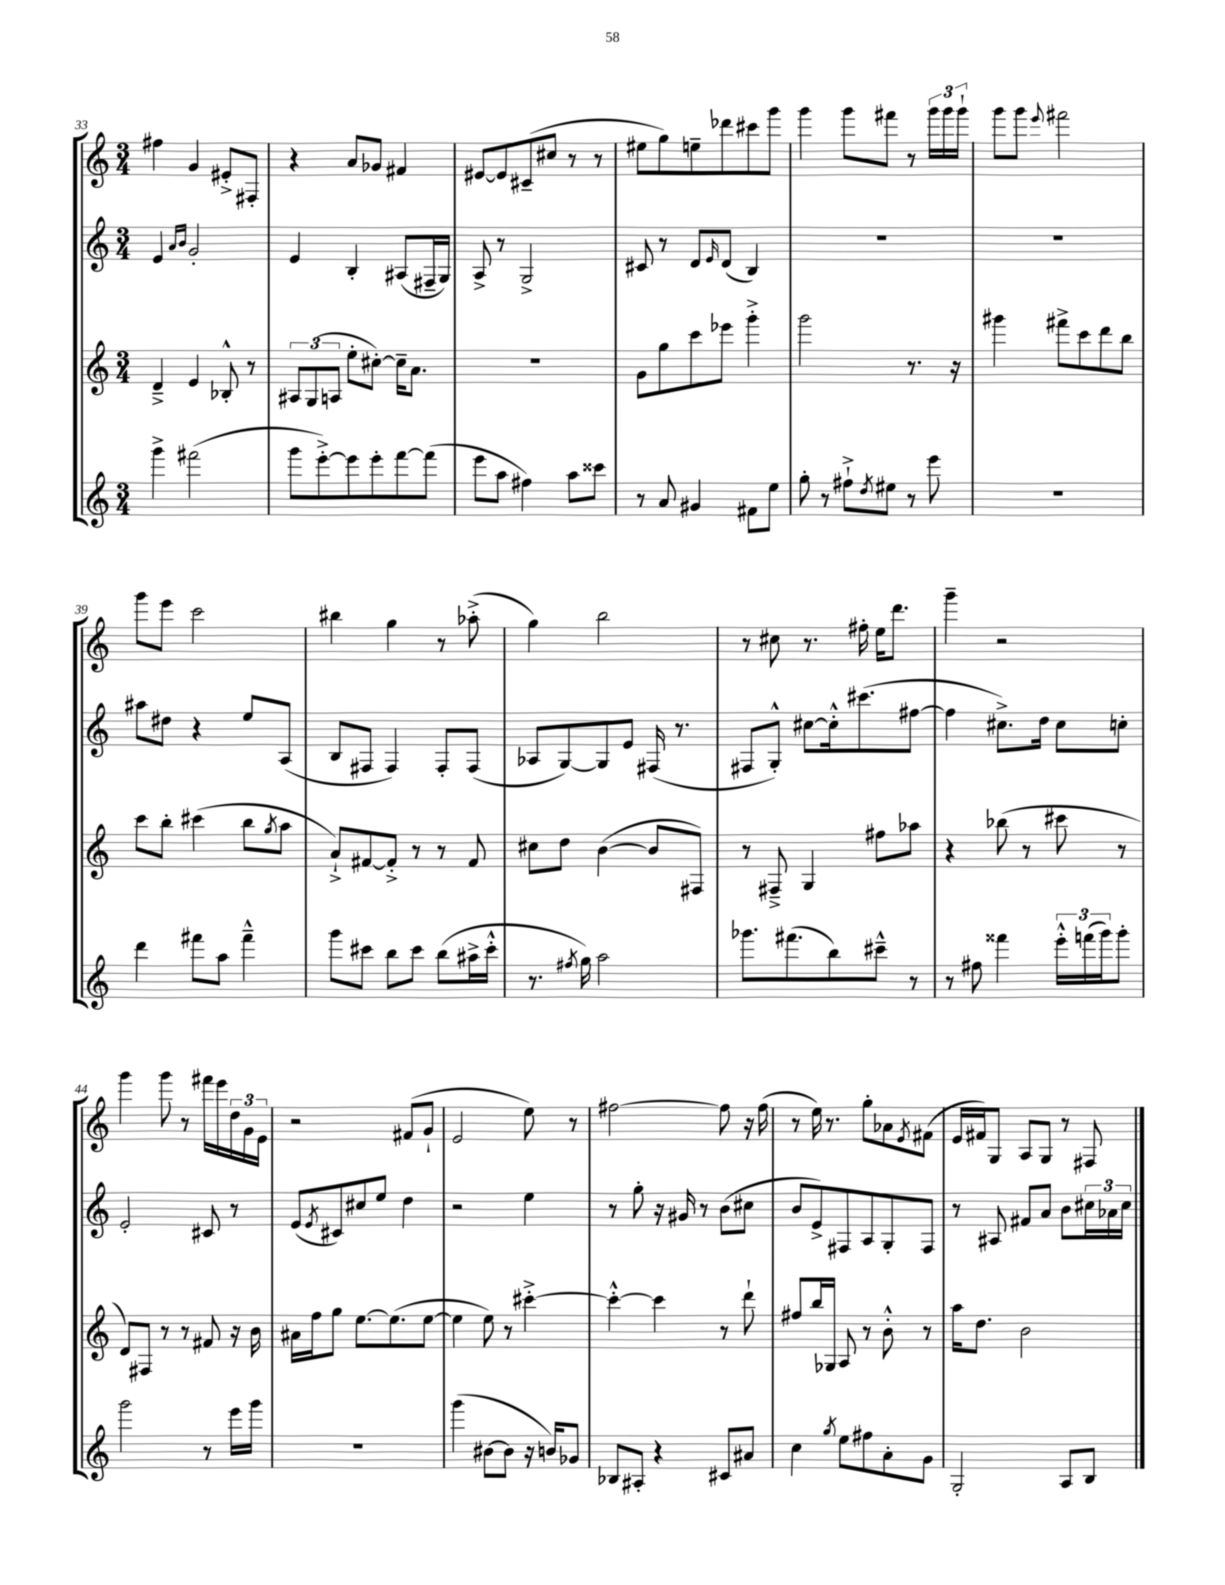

**kern	**kern	**kern	**kern
*part4	*part3	*part2	*part1
*staff4	*staff3	*staff2	*staff1
*clefG2	*clefG2	*clefG2	*clefG2
*k[]	*k[]	*k[]	*k[]
*M3/4	*M3/4	*M3/4	*M3/4
=33	=33	=33	=33
4ggg^\	4d~^/	4e/	4ff#X\
.	.	16qqa/LL	.
.	.	16qqb/JJ	.
(2fff#X\	4e/	2g'/	4g/
.	8B-X'^^/	.	8e#X'^/L
.	8r	.	8F#X'/J
=34	=34	=34	=34
8ggg\L	12A#X/L	4e/	4r
.	(12G/	.	.
[8eee'^\)	.	.	.
.	12An/J	.	.
8eee\]	8ee'\L	4B'/	8a/L
8eee'\	[8cc#X'\J)	.	8g-X/J
[8fff\	16cc#~\KL]	(8A#X/L	4f#X/
.	8.a\J	.	.
(8fff\J]	.	16F#X~/L	.
.	.	16G/JJ)	.
=35	=35	=35	=35
8eee\L	2.r	8A^/	[8e#X/L
8aa\J	.	8r	8e#/]
4ff#X\)	.	2G^/	(8c#X~/
.	.	.	8cc#X/J
8aa\L	.	.	8r
8ccc##X\J	.	.	8r
=36	=36	=36	=36
8r	8g\L	8c#X/	8ee#X\L
8a/	8gg\	8r	8gg\)
4g#X/	8ccc\	8d/L	8een~\
.	.	16qqe/	.
.	8eee-X\J	(8d/J	8ddd-X\
8f#X\L	4ggg'^\	4B/)	8ccc#X\
8ee\J	.	.	8ggg\J
=37	=37	=37	=37
8gg'\	2ggg\	2.r	4ggg\
8r	.	.	.
8ff#X`^\L	.	.	8ggg\L
8qdd/	.	.	.
8ee#X\J	.	.	8fff#X\J
8r	8.r	.	8r
8eee\	.	.	24ggg\LL
.	.	.	24ggg\
.	16r	.	.
.	.	.	24ggg`\JJ
=38	=38	=38	=38
2.r	4ggg#X\	2.r	8ggg\L
.	.	.	8ggg\J
.	.	.	8qqeee/
.	8fff#X^\L	.	2fff#X\
.	8ccc\	.	.
.	8ddd\	.	.
.	8bb\J	.	.
!!LO:LB:g=z
=39	=39	=39	=39
4ddd\	8ccc\L	8aa#X\L	8ggg\L
.	8bb'\J	8dd#X\J	8eee\J
8fff#X\L	(4ccc#X\	4r	2ccc\
8aa\J	.	.	.
4fff#~^^\	8bb\L	8ee/L	.
.	8qgg/	.	.
.	8aa\J	(8A/J	.
=40	=40	=40	=40
8ggg\L	8a`^/L)	8B/L	4bb#X\
8ccc#X\J	[8f#X/	8F#X/J	.
8bb\L	8f#'^/J]	4F#/)	4gg\
8ccc#\J	8r	.	.
(8bb\L	8r	8F#'/L	8r
16aa#X^\L	8f#/	(8F#/J	(8aa-X'^\
16ccc#'^^\JJ	.	.	.
=41	=41	=41	=41
8.r	8cc#X\L	8A-X/L	4gg\)
.	8dd\J	[8G/)	.
8qff#X/	.	.	.
16gg\)	.	.	.
2aa\	([4b\	8G/]	2bb\
.	.	8e/J	.
.	8b/L]	(16F#X/	.
.	.	8.r	.
.	8F#X/J)	.	.
=42	=42	=42	=42
8.ggg-X\L	8r	8F#X/L	8r
.	8F#X~^/	8G'^^/J)	8cc#X\
(8.fff#X\	.	.	.
.	4G/	[8cc#X\L	8.r
8bb\)	.	16cc#'^^\k]	.
.	.	(8.ccc#X\	16ff#X'\
8ccc#X~^^\J	8ff#X\L	.	16ee\KL
.	.	.	8.ddd\J
8r	8aa-X\J	[8ff#X\J	.
=43	=43	=43	=43
8r	4r	4ff#\]	4ggg~\
8ff#X\	.	.	.
4fff##X\	(8bb-X\	8.cc#X^\L)	2r
.	8r	.	.
.	.	16dd\Jk	.
24eee'^^\LL	8ccc#X\	8cc#\L	.
(24fffn\	.	.	.
24ggg\J)	.	.	.
8ggg'\J	8r	8ccn'\J	.
!!LO:LB:g=z
=44	=44	=44	=44
2ggg\	8d/L)	2e'/	4ggg\
.	8F#X/J	.	.
.	8r	.	8ggg\
.	8r	.	8r
8r	8f#X/	8c#X/	16fff#X\LL
.	.	.	16eee\
16eee\LL	16r	8r	24dd\
.	.	.	24g\
16ggg\JJ	16b\	.	.
.	.	.	24e\JJ
=45	=45	=45	=45
2.r	16a#X\LL	(8e/L	2r
.	16ff\J	.	.
.	.	8qe/	.
.	8gg\J	8c#X/)	.
.	[8.ee\L	8cc#X/	.
.	.	8ee/J	.
.	(8.ee\]	.	.
.	.	4dd\	(8f#X/L
.	[8ee\J	.	8g`/J
=46	=46	=46	=46
(4ggg\	4ee\]	2r	2e/
[8b#X\L	8ee\)	.	.
8b#\J]	8r	.	.
16r	[4ccc#X'^\	4ee\	8ee\)
16bn/KL)	.	.	.
8g-X/J	.	.	8r
=47	=47	=47	=47
8B-X/L	4ccc#'^^\_	8r	[2ff#X\
8A#X'/J	.	8gg'\	.
4r	4ccc#\]	16r	.
.	.	16g#X/	.
.	.	8r	.
8c#X/L	8r	(8b\L	8ff#\]
8a#X/J	8ddd`\	8cc#X\J	16r
.	.	.	(16ff#\
=48	=48	=48	=48
4cc\	8ff#X/L	8b/L	8r
.	16bb/L	8e^/)	16ee\)
.	16G-X/JJ	.	8.r
8qgg/	.	.	.
8ee\L	8A/	8F#X/	.
8ff#X\	8r	8A/	8gg'\L
8a'\	8b'^^\	8G'/	8a-X\
.	.	.	8qe/
8g\J	8r	8F#/J	(8f#X\J
=49	=49	=49	=49
2G'/	16aa\KL	8r	16e/LL
.	8.dd\J	.	16f#X/J)
.	.	8A#X/	8G/J
.	2b\	8f#X/L	8A/L
.	.	8a/J	8G/J
8A/L	.	8b\L	8r
8B/J	.	24cc#X\L	8F#X/
.	.	24a-X\	.
.	.	24cc#\JJ	.
==	==	==	==
*-	*-	*-	*-
